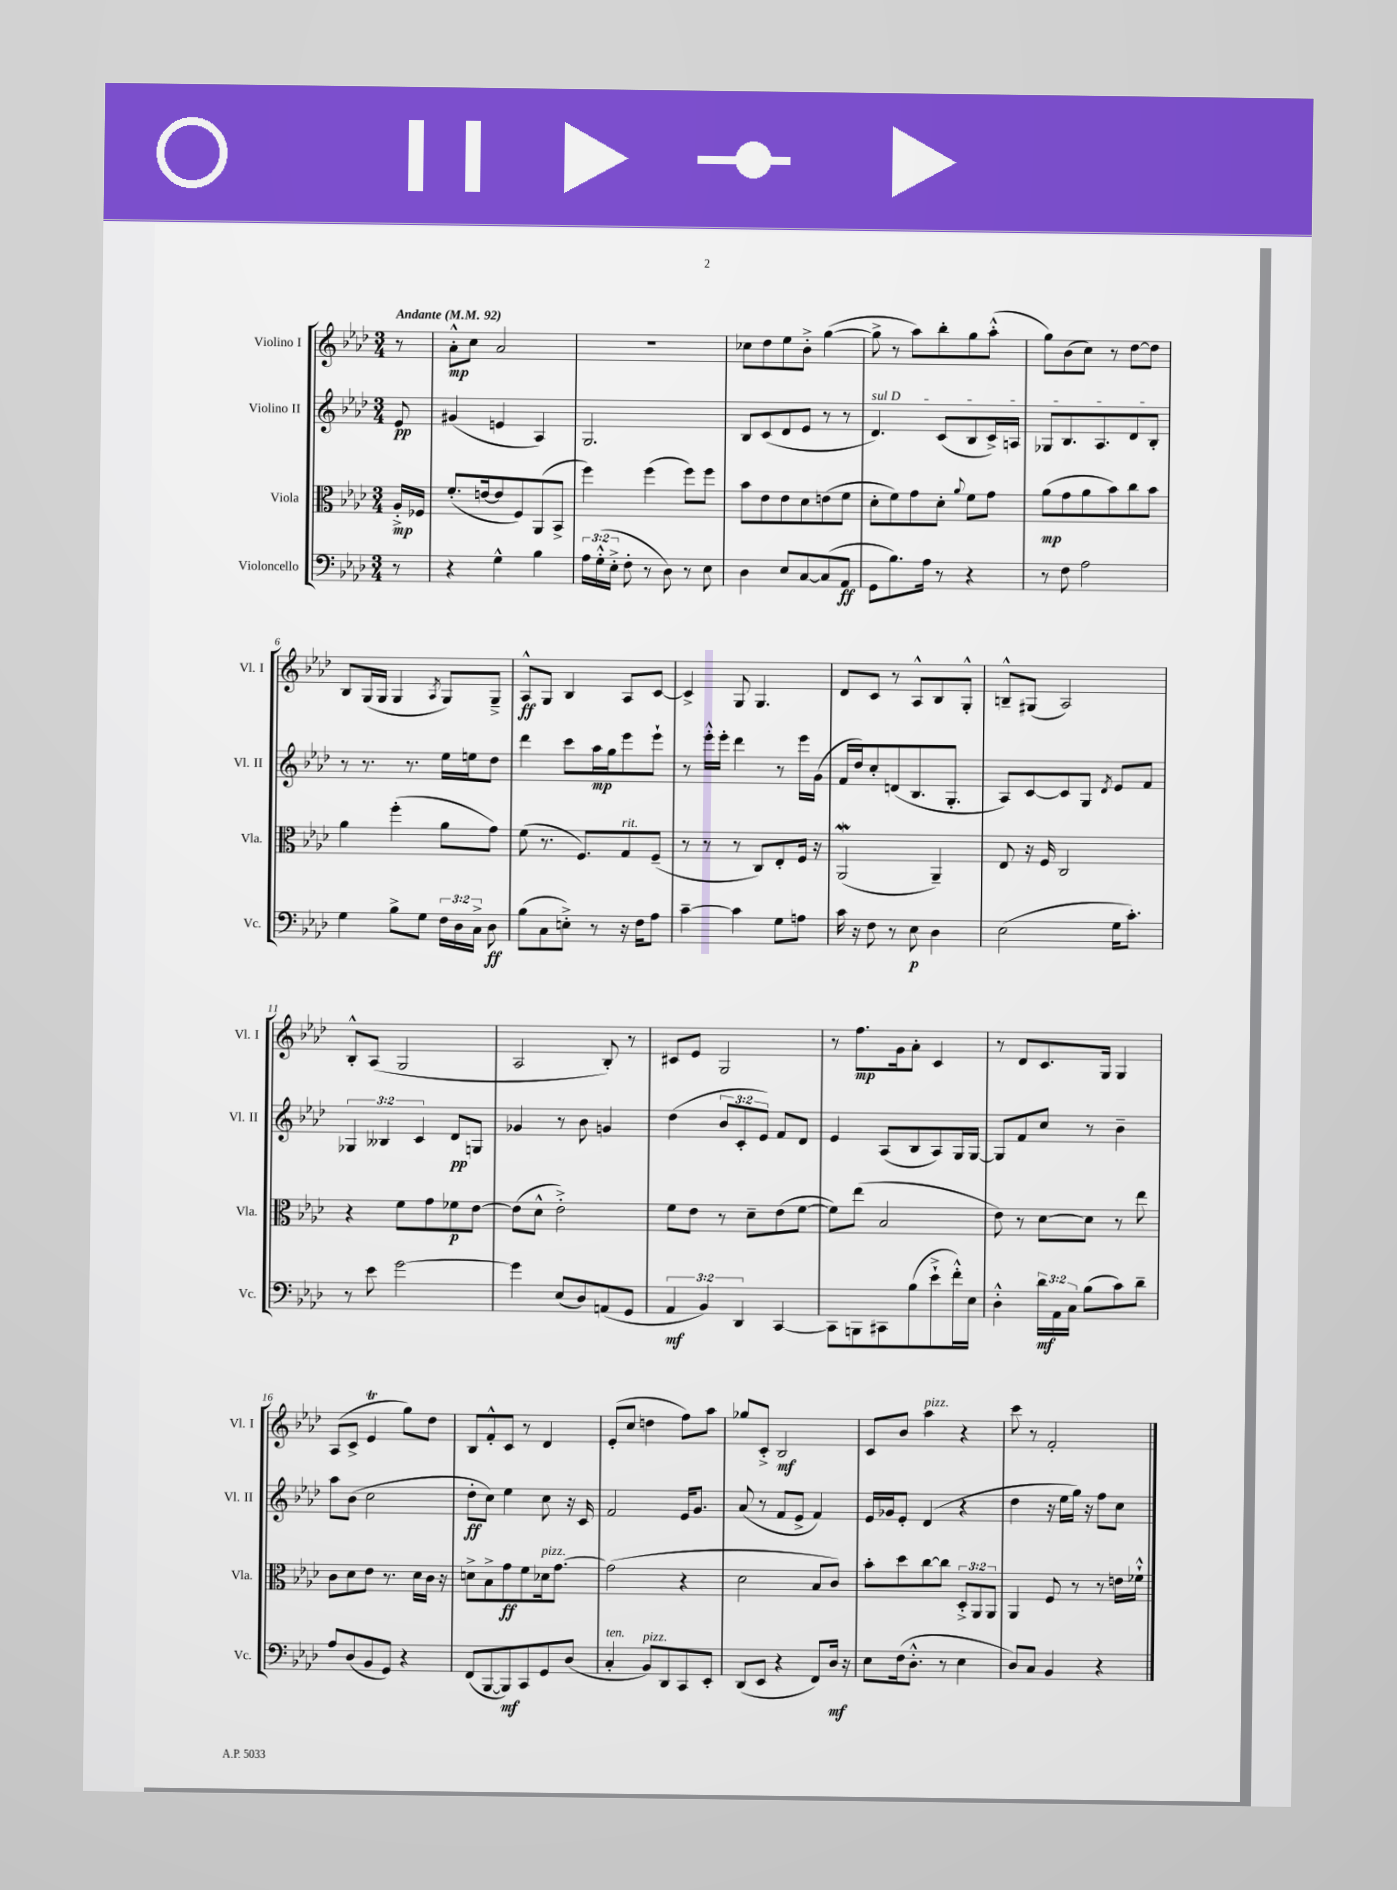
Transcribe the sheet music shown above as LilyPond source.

<<
\new StaffGroup <<
\new Staff = "s0" \with { instrumentName = "Violino I" shortInstrumentName = "Vl. I" } {
    \clef treble \key aes \major \numericTimeSignature \time 3/4 \partial 8 \tempo "Andante" 4 = 92
    \autoBeamOff r8 |
    aes'8[-.-^\mp c''8] aes'2 |
    R2. |
    ces''8[ des''8 ees''8 bes'8]-.-> g''4~( |
    g''8-> r8 aes''8[) bes''8-. g''8 aes''8]-.-^( |
    g''8[) bes'8( c''8]) r8 des''8[~ des''8] |
    bes8[ g16( g16] g4 \acciaccatura { aes8 } g8[) g8]---> |
    aes8[-^\ff g8] bes4 aes8[ c'8]~ |
    c'4-> g8 g4. |
    des'8[ c'8] r8 aes8[-^ bes8 g8]-.-^ |
    b8[---^ gis8]( aes2) |
    bes8[-.-^ aes8]( g2 |
    aes2 bes8-.) r8 |
    cis'8[ ees'8] g2 |
    r8 f''8.[\mp g'16 aes'8]-. c'4 |
    r8 des'8[ c'8. g16] g4 |
    aes8[( c'8]-> ees'4\trill g''8[) des''8] |
    bes8[ f'8-.-^ c'8] r8 des'4 |
    ees'8[-.( c''8] d''4 f''8[) aes''8] |
    ges''8[ c'8]-.-> bes2\mf |
    c'8[ bes'8] aes''4^\markup { \italic "pizz." } r4 |
    c'''8 r8 f'2-. \bar "|." |
}
\new Staff = "s1" \with { instrumentName = "Violino II" shortInstrumentName = "Vl. II" } {
    \clef treble \key aes \major \numericTimeSignature \time 3/4 \override Staff.TupletNumber.text = #tuplet-number::calc-fraction-text \partial 8
    \autoBeamOff ees'8\pp |
    gis'4( e'4 aes4) |
    g2. |
    bes8[ c'8( des'8 ees'8] r8 r8 |
    \once \override TextSpanner.bound-details.left.text = \markup { \italic "sul D" } des'4.\startTextSpan) c'8[( bes8 c'16->) a16] |
    ges8[ bes8. aes8. des'8 bes8]-.\stopTextSpan |
    r8 r8. r8. ees''16[ e''16 des''8] |
    des'''4 c'''8[ aes''16\mp g''16 ees'''8 ees'''8]-! |
    r8 ees'''16[-.-^ ees'''16]-. des'''4 r8 ees'''16[ g'16]( |
    f'16[ des''16) c''8-. d'8( bes8. g8.]-. |
    aes8[) c'8~ c'8 g8] \acciaccatura { des'8 } ees'8[ f'8] |
    \tuplet 3/2 { ges4 beses4 c'4 } des'8[\pp g8] |
    ges'4 r8 bes'8 g'4 |
    des''4( \tuplet 3/2 { bes'8[ c'8-. ees'8]) } f'8[ des'8] |
    ees'4 aes8[( bes8 aes8) g16 g16]~ |
    g8[ f'8 c''8] r8 bes'4-- |
    aes''8[ bes'8]( c''2 |
    des''8[-.\ff c''8]) ees''4 c''8 r16 c'16 |
    f'2 ees'16[ g'8.] |
    aes'8( r8 f'8[ ees'8]-> f'4) |
    ees'16[ ges'16 ees'8]-. des'4( r4 |
    des''4 r16 ees''16[ g''16]) r16 f''8[ c''8] \bar "|." |
}
\new Staff = "s2" \with { instrumentName = "Viola" shortInstrumentName = "Vla." } {
    \clef alto \key aes \major \numericTimeSignature \time 3/4 \override Staff.TupletNumber.text = #tuplet-number::calc-fraction-text \partial 8
    \autoBeamOff aes16[-.->\mp fes16] |
    f'8.[-.( e'16~ e'8 f8) aes,8( bes,8]-> |
    f''4) f''4( f''8[) f''8] |
    bes'8[ ees'8 ees'8 des'8 e'8( f'8] |
    des'8[-. f'8) g'8 des'8]-. \appoggiatura { aes'8 } f'8[ g'8] |
    aes'8[\mp( g'8 aes'8 bes'8) c''8 bes'8] |
    aes'4 f''4-.( aes'8[ g'8]) |
    f'8( r8. f8.[) g8^\markup { \italic "rit." } f8]--( |
    r8 r8 r8 c8[) ees8-. f16] r16 |
    aes,2\mordent( aes,4--) |
    ees8 r16 f16 c2 |
    r4 f'8[ g'8 fes'8\p ees'8]~ |
    ees'8[( des'8]-^ ees'2-.->) |
    f'8[ ees'8] r8 des'8[-- ees'8( f'8]~ |
    f'8[) ees''8]( bes2 |
    ees'8) r8 des'8[~ des'8] r8 ees''8 |
    c'8[ des'8 ees'8] r8. des'16[ c'16] r16 |
    d'8[-> bes8-> g'8\ff f'8 des'16^\markup { \italic "pizz." } g'8.]~ |
    g'2( r4 |
    des'2 bes8[ c'8]) |
    bes'8[-. des''8 c''8~ c''8] \tuplet 3/2 { des8[-.-> aes,8 aes,8] } |
    aes,4 f8 r8 r8 e'16[ fes'16]-!-^ \bar "|." |
}
\new Staff = "s3" \with { instrumentName = "Violoncello" shortInstrumentName = "Vc." } {
    \clef bass \key aes \major \numericTimeSignature \time 3/4 \override Staff.TupletNumber.text = #tuplet-number::calc-fraction-text \partial 8
    \autoBeamOff r8 |
    r4 g4-^ bes4 |
    \tuplet 3/2 { aes16[ g16-.-^( ees16]-.-> } f8-. r8 des8) r8 ees8 |
    des4 ees8[ c8~ c8( aes,8]\ff |
    g,8[ bes8.) aes16] r8 r4 |
    r8 f8 aes2 |
    g4 bes8[-> g8] \tuplet 3/2 { f16[ des16 c16]-> } des8\ff |
    bes8[( c8 e8]-.->) r8 r16 f16[ aes8] |
    c'4~-- c'4 g8[ a8] |
    c'16 r16 f8 r8 ees8\p des4 |
    ees2( g16[ c'8.]-.) |
    r8 ees'8 g'2~ |
    g'4 ees8[( des8) a,8( g,8] |
    \tuplet 3/2 { aes,4\mf bes,4) des,4 } c,4~ |
    c,8[ b,,8 cis,8 bes8( ees'8-!-> f'16-.-^) ees16] |
    des4-.-^ \tuplet 3/2 { des'16[\mf aes,16 c16] } bes8[( c'8) des'8]-- |
    aes8[ des8( bes,8 g,8]) r4 |
    f,8[( bes,,8~ bes,,8\mf) c,8 g,8 des8]( |
    c4-.^\markup { \italic "ten." } bes,8[^\markup { \italic "pizz." }) des,8 c,8 ees,8]-. |
    des,8[( ees,8] r4 f,8[) des16]\mf r16 |
    ees8[ f16( des8.]-.-^ r8 ees4 |
    des8[) c8] bes,4 r4 \bar "|." |
}
>>
>>
